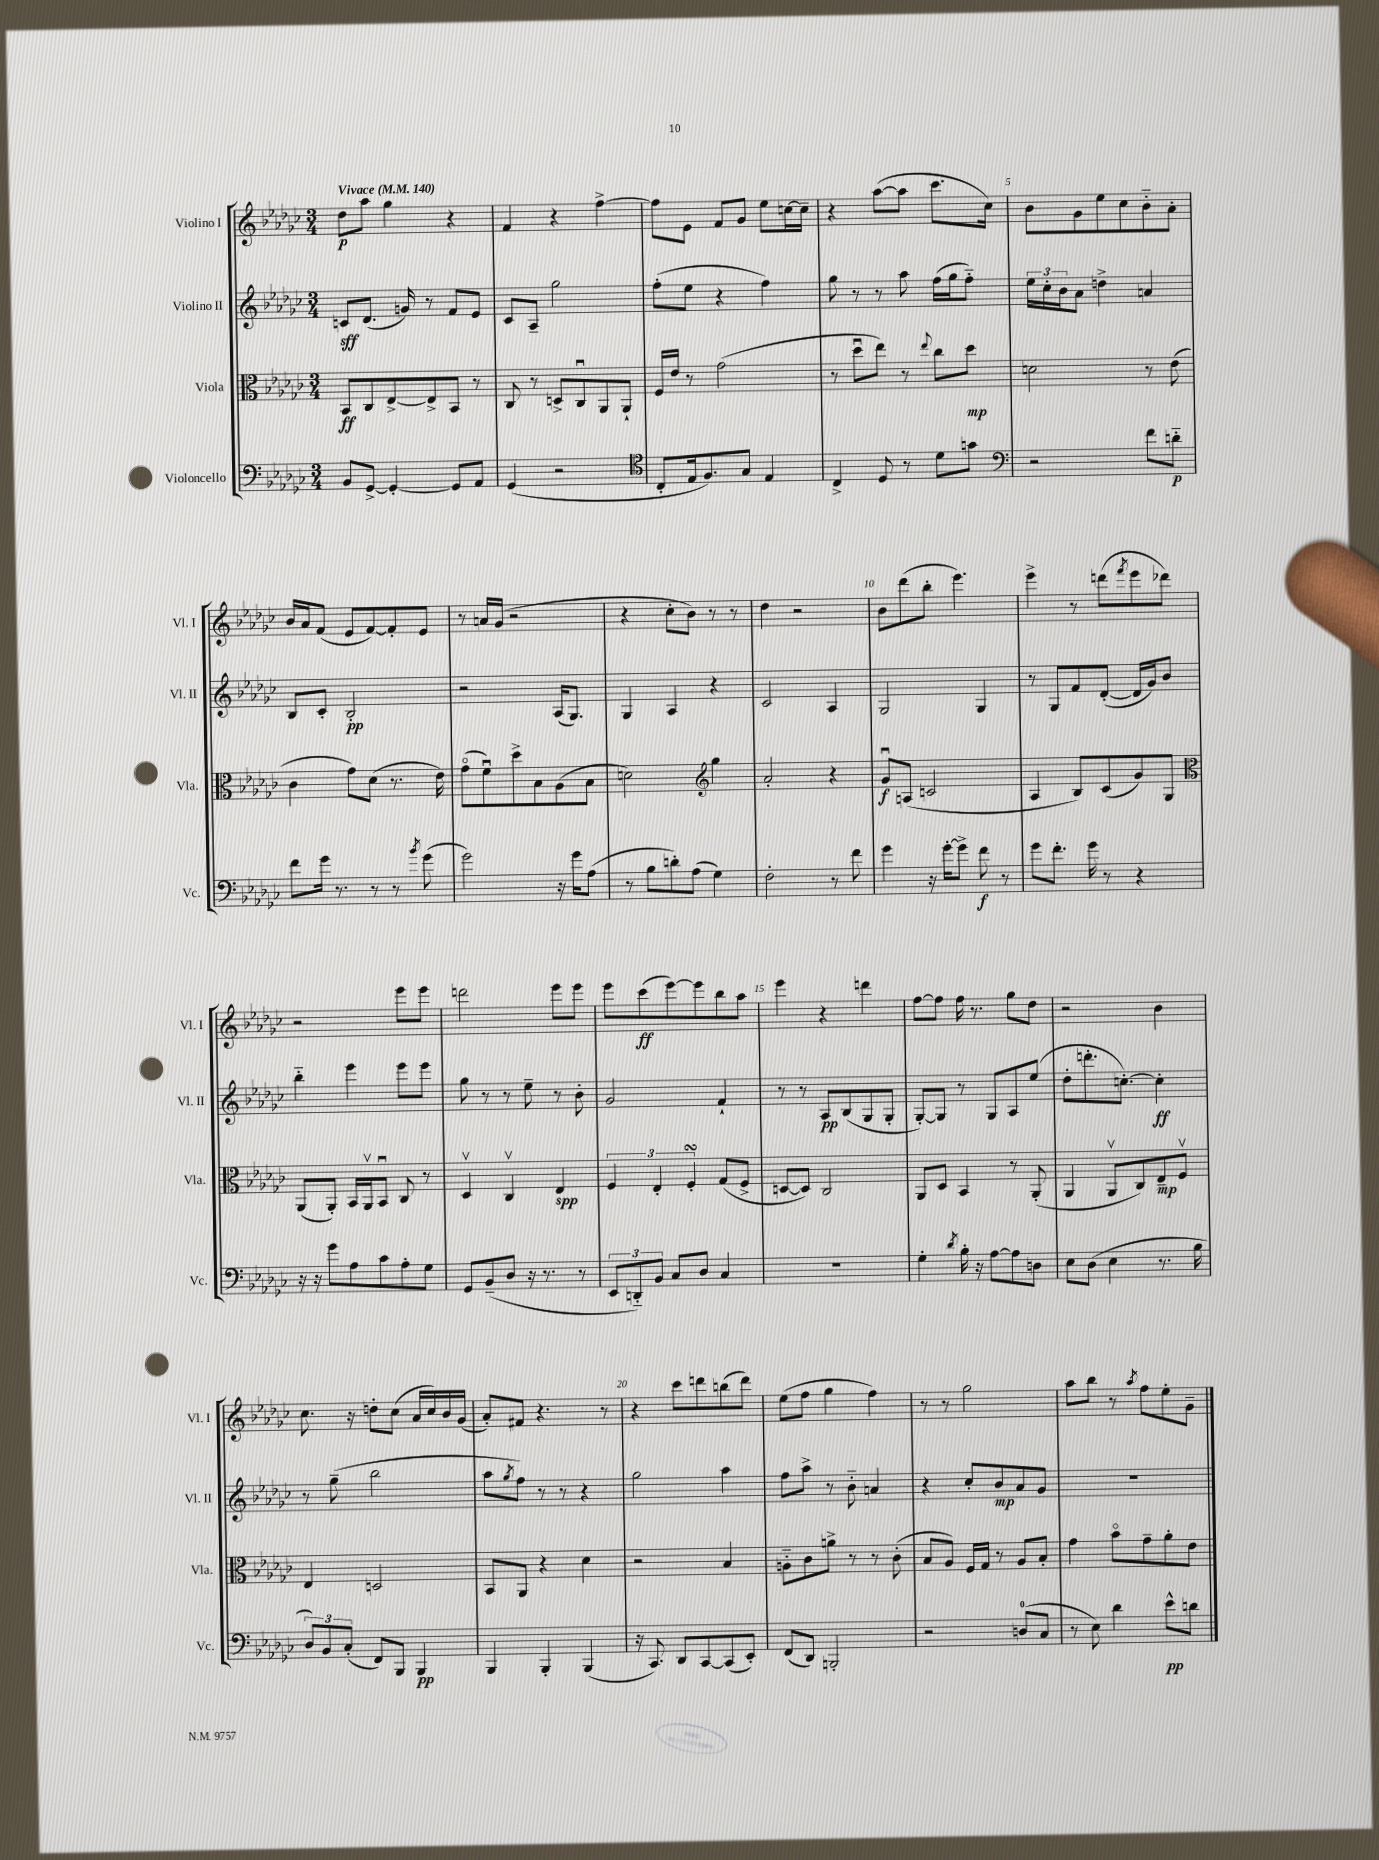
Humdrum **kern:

**kern	**kern	**kern	**kern
*staff4	*staff3	*staff2	*staff1
*clefF4	*clefC3	*clefG2	*clefG2
*k[b-e-a-d-g-c-]	*k[b-e-a-d-g-c-]	*k[b-e-a-d-g-c-]	*k[b-e-a-d-g-c-]
*M3/4	*M3/4	*M3/4	*M3/4
*MM140	*MM140	*MM140	*MM140
8BB-	8BB-	8c	8dd-
[8GG-^	8C-	(8.d-	8aa-
4GG-'_	[8E-^	.	4gg-
.	.	16g)	.
.	8E-^]	8r	.
8GG-]	8BB-	8f	4r
8AA-	8r	8e-	.
=	=	=	=
(4GG-	8C-	8c-	4f
.	8r	8A-~	.
2r	8D^	2gg-	4r
.	8C-u	.	.
.	8AA-	.	[4ff^
.	8AA-`	.	.
=	=	=	=
*clefC4	*	*	*
8C-'	16F	(8ff'	8ff]
.	16e-	.	.
16E-	8r	8ee-	8e-
8.F)	.	.	.
.	(2g-	4r	8f
8G-	.	.	8g-
4E-	.	4ff)	8ee-
.	.	.	[16cc
.	.	.	16cc~]
=	=	=	=
4C-^	8r	8gg-	4r
.	8dd-u	8r	.
8D-	8ee-)	8r	([8aa-
8r	8r	8aa-	8aa-]
.	8qqee-	.	.
8d-	8cc-	(16ff	8.ccc-
.	.	16gg-	.
8g	8dd-	8ff'~)	.
.	.	.	16cc-)
=	=	=	=
*clefF4	*	*	*
2r	2d	24ee-	8b-
.	.	24cc-'	.
.	.	24b-	.
.	.	8a-	8g-
.	.	4dd^	8ee-
.	.	.	8cc-
8f	8r	4a	8b-'~
8d'~	(8e-	.	8a-'
=	=	=	=
8f	4c-	8B-	16b-
.	.	.	16a-
16g-	.	8c-'	(8f
8.r	.	.	.
.	8g-)	2B-'	8e-
8r	(8d-	.	[8f)
8r	8.r	.	8f']
8qb-	.	.	.
(8g-	.	.	8e-
.	16e-)	.	.
=	=	=	=
2g-)	(8g-o	2r	8r
.	8fu)	.	16a
.	.	.	(16g-
.	8dd-^	.	2r
.	8B-	.	.
16r	(8A-	(16A-	.
16g-	.	8.G-)	.
(8A-	8B-	.	.
=	=	=	=
8r	2d)	4G-	4r
8B-	.	.	.
8d')	.	4A-	8cc-'
(8A-	.	.	8b-)
*	*clefG2	*	*
4G-)	4gg-	4r	8r
.	.	.	8r
=	=	=	=
2F'	2a-'	2c-	4dd-
.	.	.	2r
8r	4r	4A-	.
8f	.	.	.
=	=	=	=
4g-	8g-u	2G-	8b-
.	(8A	.	(8ddd-
16r	2c	.	8bb-'
[16g-'	.	.	.
8g-^]	.	.	4.eee-)
8f	.	4G-	.
8r	.	.	.
=	=	=	=
8g-	4A-	8r	4eee-^
8.f'	.	8G-	.
.	8B-)	8f	8r
16g-	.	.	.
8r	(8c-	([8d-'	(8ddd
.	.	.	8qfff
4r	8g-)	16d-]	8eee-
.	.	16g-)	.
.	8G-	8b-	8ddd-)
=	=	=	=
*	*clefC3	*	*
16r	(8AA-	4bb-'~	2r
16r	.	.	.
8g-	8AA-')	.	.
8A-	16BB-	4eee-	.
.	16AA-v	.	.
8c-	8BB-u	.	.
8A-'	8C-	8eee-	8eee-
8G-	8r	8eee-	8eee-
=	=	=	=
8GG-	4D-v	8gg-	2ddd
(8BB-~	.	8r	.
8D-	4C-v	8r	.
16r	.	8ee-~	.
8.r	.	.	.
.	4E-	8r	8eee-
8r	.	8b-'	8eee-
=	=	=	=
12EE-	6F	2g-	8eee-
12DD'~)	.	.	.
.	.	.	(8ccc-
12BB-	6E-'	.	.
8C-	.	.	[8eee-)
.	6F'	.	.
8D-	.	.	8eee-]
4C-	(8G-	4f`	8bb-
.	8F^	.	8aa-
=	=	=	=
2.r	[8D	8r	4eee-
.	8D])	8r	.
.	2C-	8A-	4r
.	.	(8B-	.
.	.	8G-	4ddd
.	.	8G-'	.
=	=	=	=
4G-'	8AA-	[8G-')	[8ff
.	8D-	8G-]	8ff]
8qd-	.	.	.
16B-'	4BB-	8r	16ff
16r	.	.	8.r
[8A-	.	8G-	.
8A-]	8r	8A-	8gg-
8D	(8AA-'	(8ee-	8dd-
=	=	=	=
8E-	4AA-	8dd-'	2r
(8D-	.	8.ddd'	.
4E-	8AA-v	.	.
.	.	[8.cc')	.
.	8C-)	.	.
8.r	8E-~	4cc']	4b-
.	8Fv	.	.
16B-	.	.	.
=	=	=	=
12D-)	4E-	8r	8.cc-
12BB-	.	.	.
.	.	(8gg-~	.
(12C-'	.	.	.
.	.	.	16r
8FF)	2D	2bb-	8dd'
8BBB-	.	.	(8cc-
4BBB-	.	.	16a-
.	.	.	16cc-)
.	.	.	16b-
.	.	.	(16g-
=	=	=	=
4BBB-	8BB-	8aa-	8a-')
.	.	8qgg-	.
.	8AA-	8ff)	8f#
4BBB-'	4r	8r	4.r
.	.	8r	.
(4BBB-	4d-	4r	.
.	.	.	8r
=	=	=	=
16r	2r	2gg-	4r
8.CC-)	.	.	.
8DD-	.	.	8ccc-
[8CC-	.	.	8ddd
(8CC-]	4B-	4aa-	(8bb
8EE-')	.	.	8ddd)
=	=	=	=
(8FF	8A'~	8ff	(8ee-
8DD-)	8c-	8aa-^	8ff
2BBB'	8a^	8r	4gg-
.	8r	8b-'~	.
.	8r	4a	4ff)
.	(8c-'	.	.
=	=	=	=
2r	8B-	4r	8r
.	8A-)	.	8r
.	16F	8cc-'	2gg-
.	16G-	.	.
.	8r	8b-	.
(8D	8A-	8a-	.
8C-	8B-'	8g-	.
=	=	=	=
8r	4g-	2.r	8aa-
8E-)	.	.	8bb-
4d-	8b-o	.	8r
.	.	.	8qaa-
.	8g-~	.	8ff
8e-^^	8a-'	.	8ee-'
8d	8e-	.	8g-~
==	==	==	==
*-	*-	*-	*-
